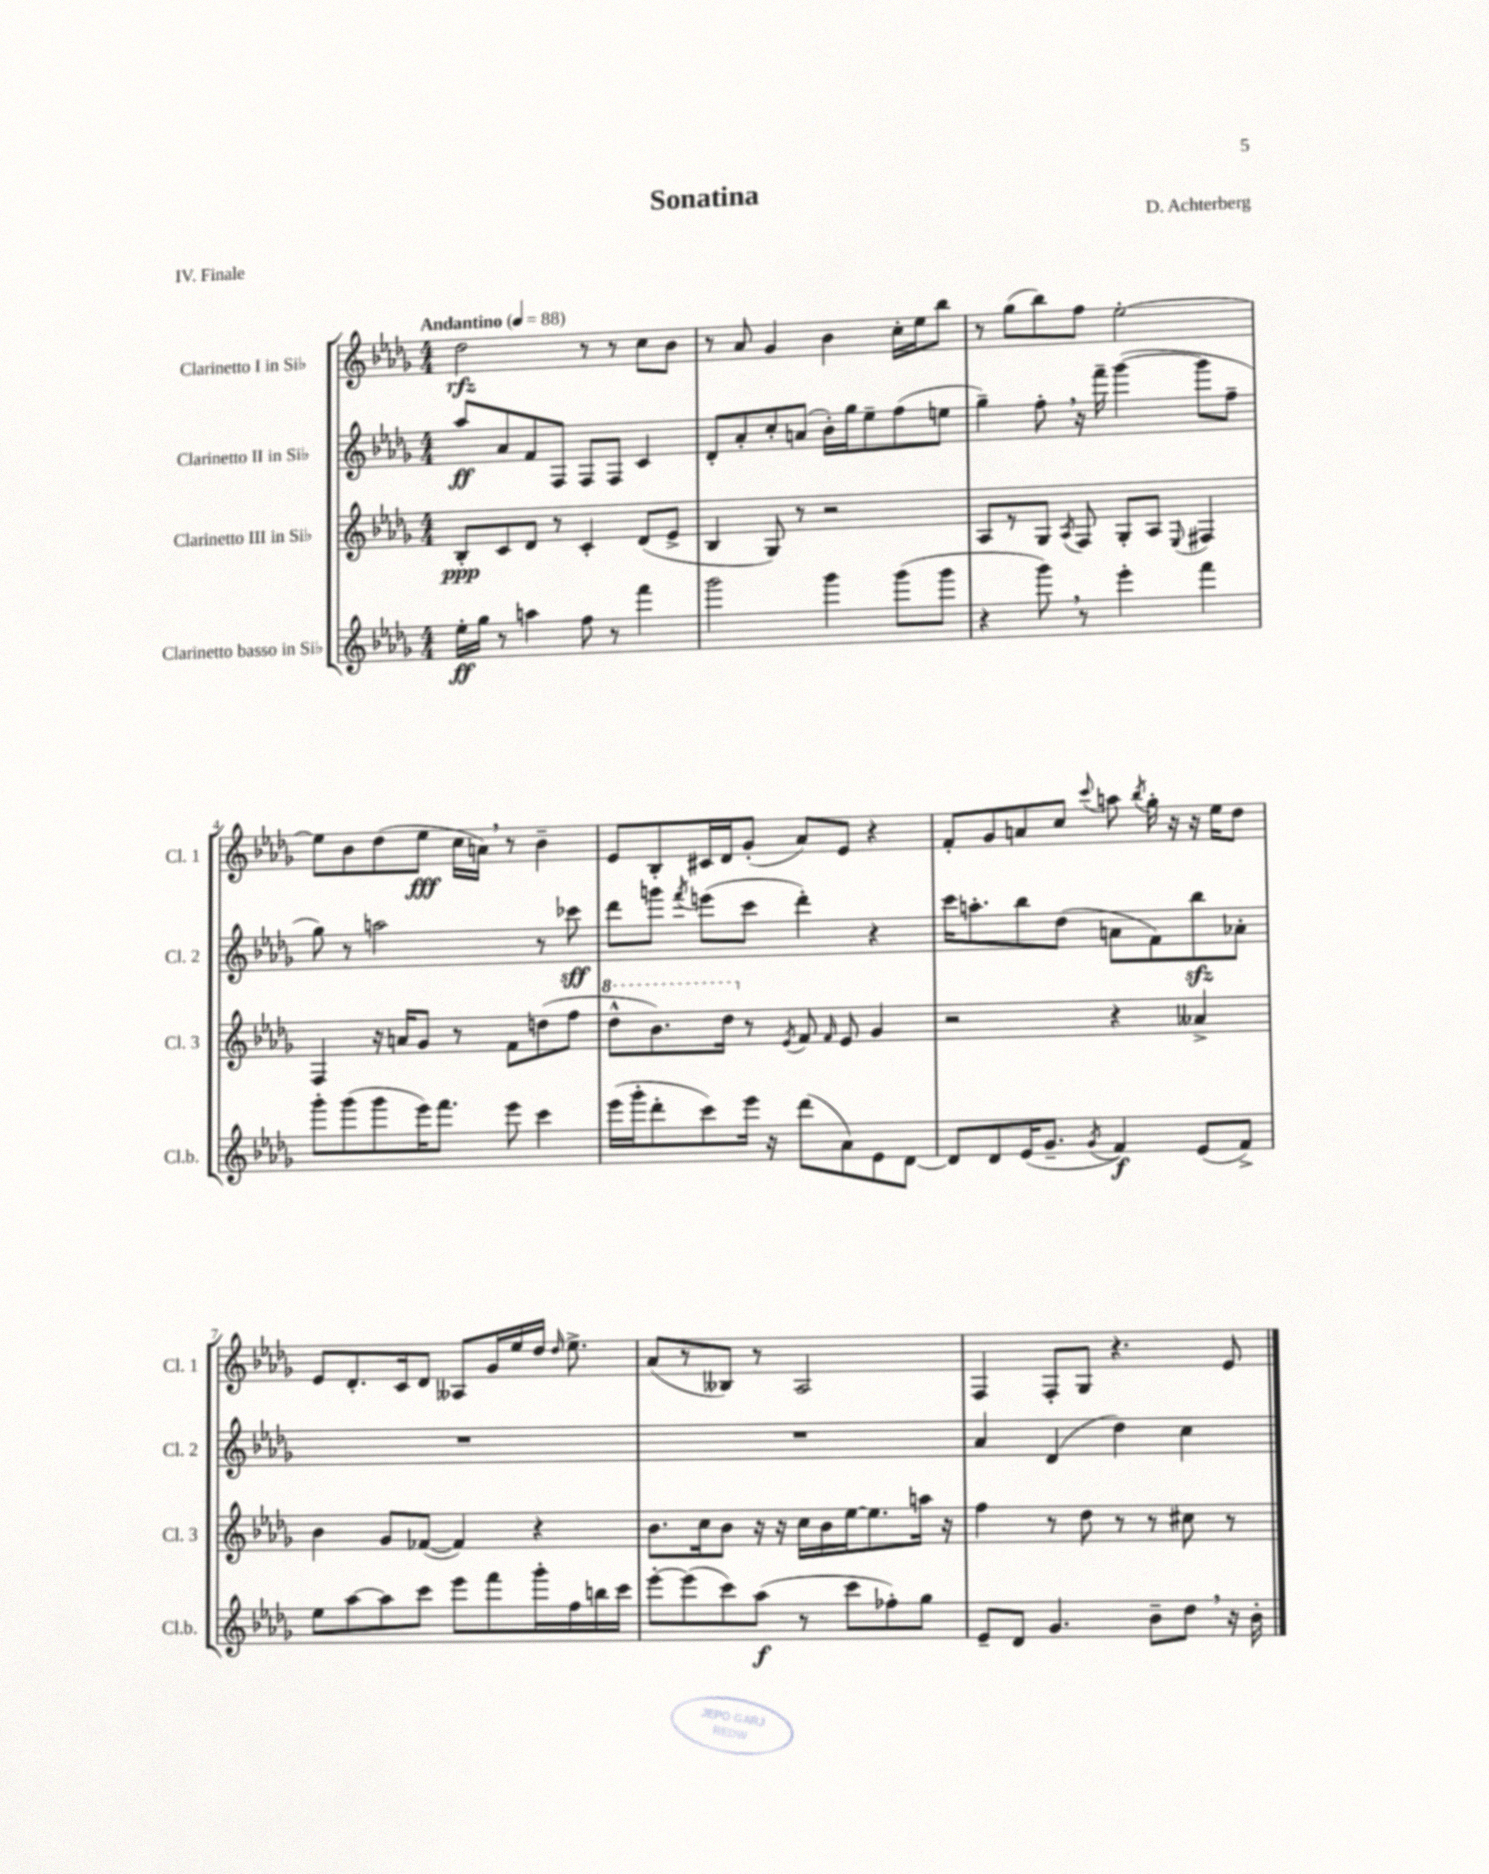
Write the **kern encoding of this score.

**kern	**dynam	**kern	**dynam	**kern	**dynam	**kern	**dynam
*part4	*part4	*part3	*part3	*part2	*part2	*part1	*part1
*staff4	*staff4	*staff3	*staff3	*staff2	*staff2	*staff1	*staff1
*I"Clarinetto basso in Si♭	*	*I"Clarinetto III in Si♭	*	*I"Clarinetto II in Si♭	*	*I"Clarinetto I in Si♭	*
*I'Cl.b.	*	*I'Cl. 3	*	*I'Cl. 2	*	*I'Cl. 1	*
*clefG2	*	*clefG2	*	*clefG2	*	*clefG2	*
*k[b-e-a-d-g-]	*	*k[b-e-a-d-g-]	*	*k[b-e-a-d-g-]	*	*k[b-e-a-d-g-]	*
*M4/4	*	*M4/4	*	*M4/4	*	*M4/4	*
*MM88	*	*MM88	*	*MM88	*	*MM88	*
=1	=1	=1	=1	=1	=1	=1	=1
!	!	!	!	!	!	!LO:TX:a:B:t=Andantino	!
16ee-'\LL	ff	8B-'/L	ppp	8aa-/L	ff	2dd-\	rfz
16gg-\JJ	.	.	.	.	.	.	.
8r	.	8c/	.	8a-/	.	.	.
4aan\	.	8d-/J	.	8f/	.	.	.
.	.	8r	.	8F/J	.	.	.
8ff\	.	4c'/	.	8F/L	.	8r	.
8r	.	.	.	8F/J	.	8r	.
4fff\	.	(8d-/L	.	4c/	.	8cc\L	.
.	.	8e-^/J	.	.	.	8b-\J	.
=2	=2	=2	=2	=2	=2	=2	=2
2ggg-\	.	4B-/	.	8d-'/L	.	8r	.
.	.	.	.	8a-'/	.	8a-/	.
.	.	8G-/)	.	8cc'/	.	4g-/	.
.	.	8r	.	(8an/J	.	.	.
4ggg-\	.	2r	.	16b-'\LL)	.	4b-\	.
.	.	.	.	16gg-\J	.	.	.
.	.	.	.	8ee-~\	.	.	.
(8ggg-\L	.	.	.	(8ff\	.	16cc'\LL	.
.	.	.	.	.	.	16ee-\J	.
8ggg-\J	.	.	.	8een\J	.	8bb-\J	.
=3	=3	=3	=3	=3	=3	=3	=3
4r	.	8A-/L	.	4gg-~\)	.	8r	.
.	.	8r	.	.	.	(8gg-\L	.
8ggg-,\)	.	8G-/J	.	8ff',\	.	8bb-\)	.
.	.	8qA-/	.	.	.	.	.
8r	.	8F/	.	16r	.	8ff\J	.
.	.	.	.	16fff~\	.	.	.
4eee-'\	.	8G-'/L	.	([4ggg-\	.	[2ee-'\	.
.	.	8A-/J	.	.	.	.	.
.	.	8qqE-/	.	.	.	.	.
4fff\	.	4F#X/	.	8ggg-\L]	.	.	.
.	.	.	.	8ff~\J	.	.	.
!!LO:LB:g=z
=4	=4	=4	=4	=4	=4	=4	=4
8ggg-'\L	.	4F/	.	8gg-\)	.	8ee-\L]	.
(8ggg-\	.	.	.	8r	.	8b-\	.
8ggg-\	.	16r	.	2aan\	.	(8dd-\	.
.	.	16an/KL	.	.	.	.	.
16eee-\K)	.	8g-/J	.	.	.	8ee-\J	fff
8.fff\J	.	.	.	.	.	.	.
.	.	8r	.	.	.	16cc\LL	.
.	.	.	.	.	.	16an,\JJ)	.
8eee-\	.	8f\L	.	.	.	8r	.
4ccc\	.	(8ddn\	.	8r	.	4b-~\	.
.	.	8ff\J	.	8ccc-X\	sff	.	.
=5	=5	=5	=5	=5	=5	=5	=5
*	*	*8va	*	*	*	*	*
(16eee-\LL	.	8ddd-^^\L	.	8ddd-\L	.	8e-/L	.
16ggg-'\J	.	.	.	.	.	.	.
8ddd-'\	.	8.bb-\)	.	8gggn\J	.	8B-'/	.
.	.	.	.	8qfff/	.	.	.
8ccc\)	.	.	.	(8eeen\L	.	16c#X/L	.
.	.	16ddd-\Jk	.	.	.	16d-/J	.
*	*	*X8va	*	*	*	*	*
16eee-\Jk	.	8r	.	8ccc\J	.	(8g-'/J	.
16r	.	.	.	.	.	.	.
.	.	8qe-/	.	.	.	.	.
(8ddd-\L	.	8f/	.	4ddd-'\)	.	8a-/L)	.
.	.	16qqf/	.	.	.	.	.
8a-\)	.	8e-/	.	.	.	8e-/J	.
8e-\	.	4g-/	.	4r	.	4r	.
[8d-\J	.	.	.	.	.	.	.
=6	=6	=6	=6	=6	=6	=6	=6
8d-/L]	.	2r	.	16ccc\KL	.	8f'/L	.
.	.	.	.	8.aan'\	.	.	.
8d-/	.	.	.	.	.	8g-/	.
(16e-/K	.	.	.	8bb-\	.	8an/	.
8.g-~/J	.	.	.	.	.	.	.
.	.	.	.	(8dd-\J	.	8cc/J	.
8qg-/	.	.	.	.	.	8qqccc/	.
4f/)	f	4r	.	8an\L	.	8aan\	.
.	.	.	.	.	.	8qbb-/	.
.	.	.	.	8f\)	.	16gg-'\	.
.	.	.	.	.	.	16r	.
(8e-/L	.	4a--X^/	.	8bb-zz\	.	16r	.
.	.	.	.	.	.	16ee-\KL	.
8f^/J)	.	.	.	8a-X'\J	.	8dd-\J	.
!!LO:LB:g=z
=7	=7	=7	=7	=7	=7	=7	=7
8ee-\L	.	4b-\	.	1r	.	8e-/L	.
[8aa-\	.	.	.	.	.	8.d-'/	.
8aa-\]	.	8g-/L	.	.	.	.	.
.	.	.	.	.	.	16c/k	.
8ccc\J	.	([8f-X/J	.	.	.	8d-/J	.
8eee-\L	.	4f-/])	.	.	.	8A--X/L	.
8fff\	.	.	.	.	.	16g-/L	.
.	.	.	.	.	.	16ee-/	.
16ggg-'\L	.	4r	.	.	.	16dd-/JJ	.
.	.	.	.	.	.	16qqdd-/	.
16ff\	.	.	.	.	.	8.ee-^\	.
16bbn\	.	.	.	.	.	.	.
16ccc\JJ	.	.	.	.	.	.	.
=8	=8	=8	=8	=8	=8	=8	=8
[8eee-'\L	.	8.b-\L	.	1r	.	(8a-/L	.
(8eee-\]	.	.	.	.	.	8r	.
.	.	16cc\k	.	.	.	.	.
8ccc\)	.	8b-\J	.	.	.	8B--X/J)	.
(8aa-\J	f	16r	.	.	.	8r	.
.	.	16r	.	.	.	.	.
8r	.	16cc\LL	.	.	.	2A-/	.
.	.	16b-\	.	.	.	.	.
8ccc\L	.	[16ee-\J	.	.	.	.	.
.	.	8.ee-\]	.	.	.	.	.
8ff-X'\)	.	.	.	.	.	.	.
8gg-\J	.	16aan\Jk	.	.	.	.	.
.	.	16r	.	.	.	.	.
=9	=9	=9	=9	=9	=9	=9	=9
8e-~/L	.	4ff\	.	4a-/	.	4F/	.
8d-/J	.	.	.	.	.	.	.
4.g-/	.	8r	.	(4d-/	.	8F'/L	.
.	.	8dd-\	.	.	.	8G-/J	.
.	.	8r	.	4dd-\)	.	4.r	.
8b-~\L	.	8r	.	.	.	.	.
8dd-,\J	.	8cc#X\	.	4cc\	.	.	.
16r	.	8r	.	.	.	8e-/	.
16b-'\	.	.	.	.	.	.	.
==	==	==	==	==	==	==	==
*-	*-	*-	*-	*-	*-	*-	*-
